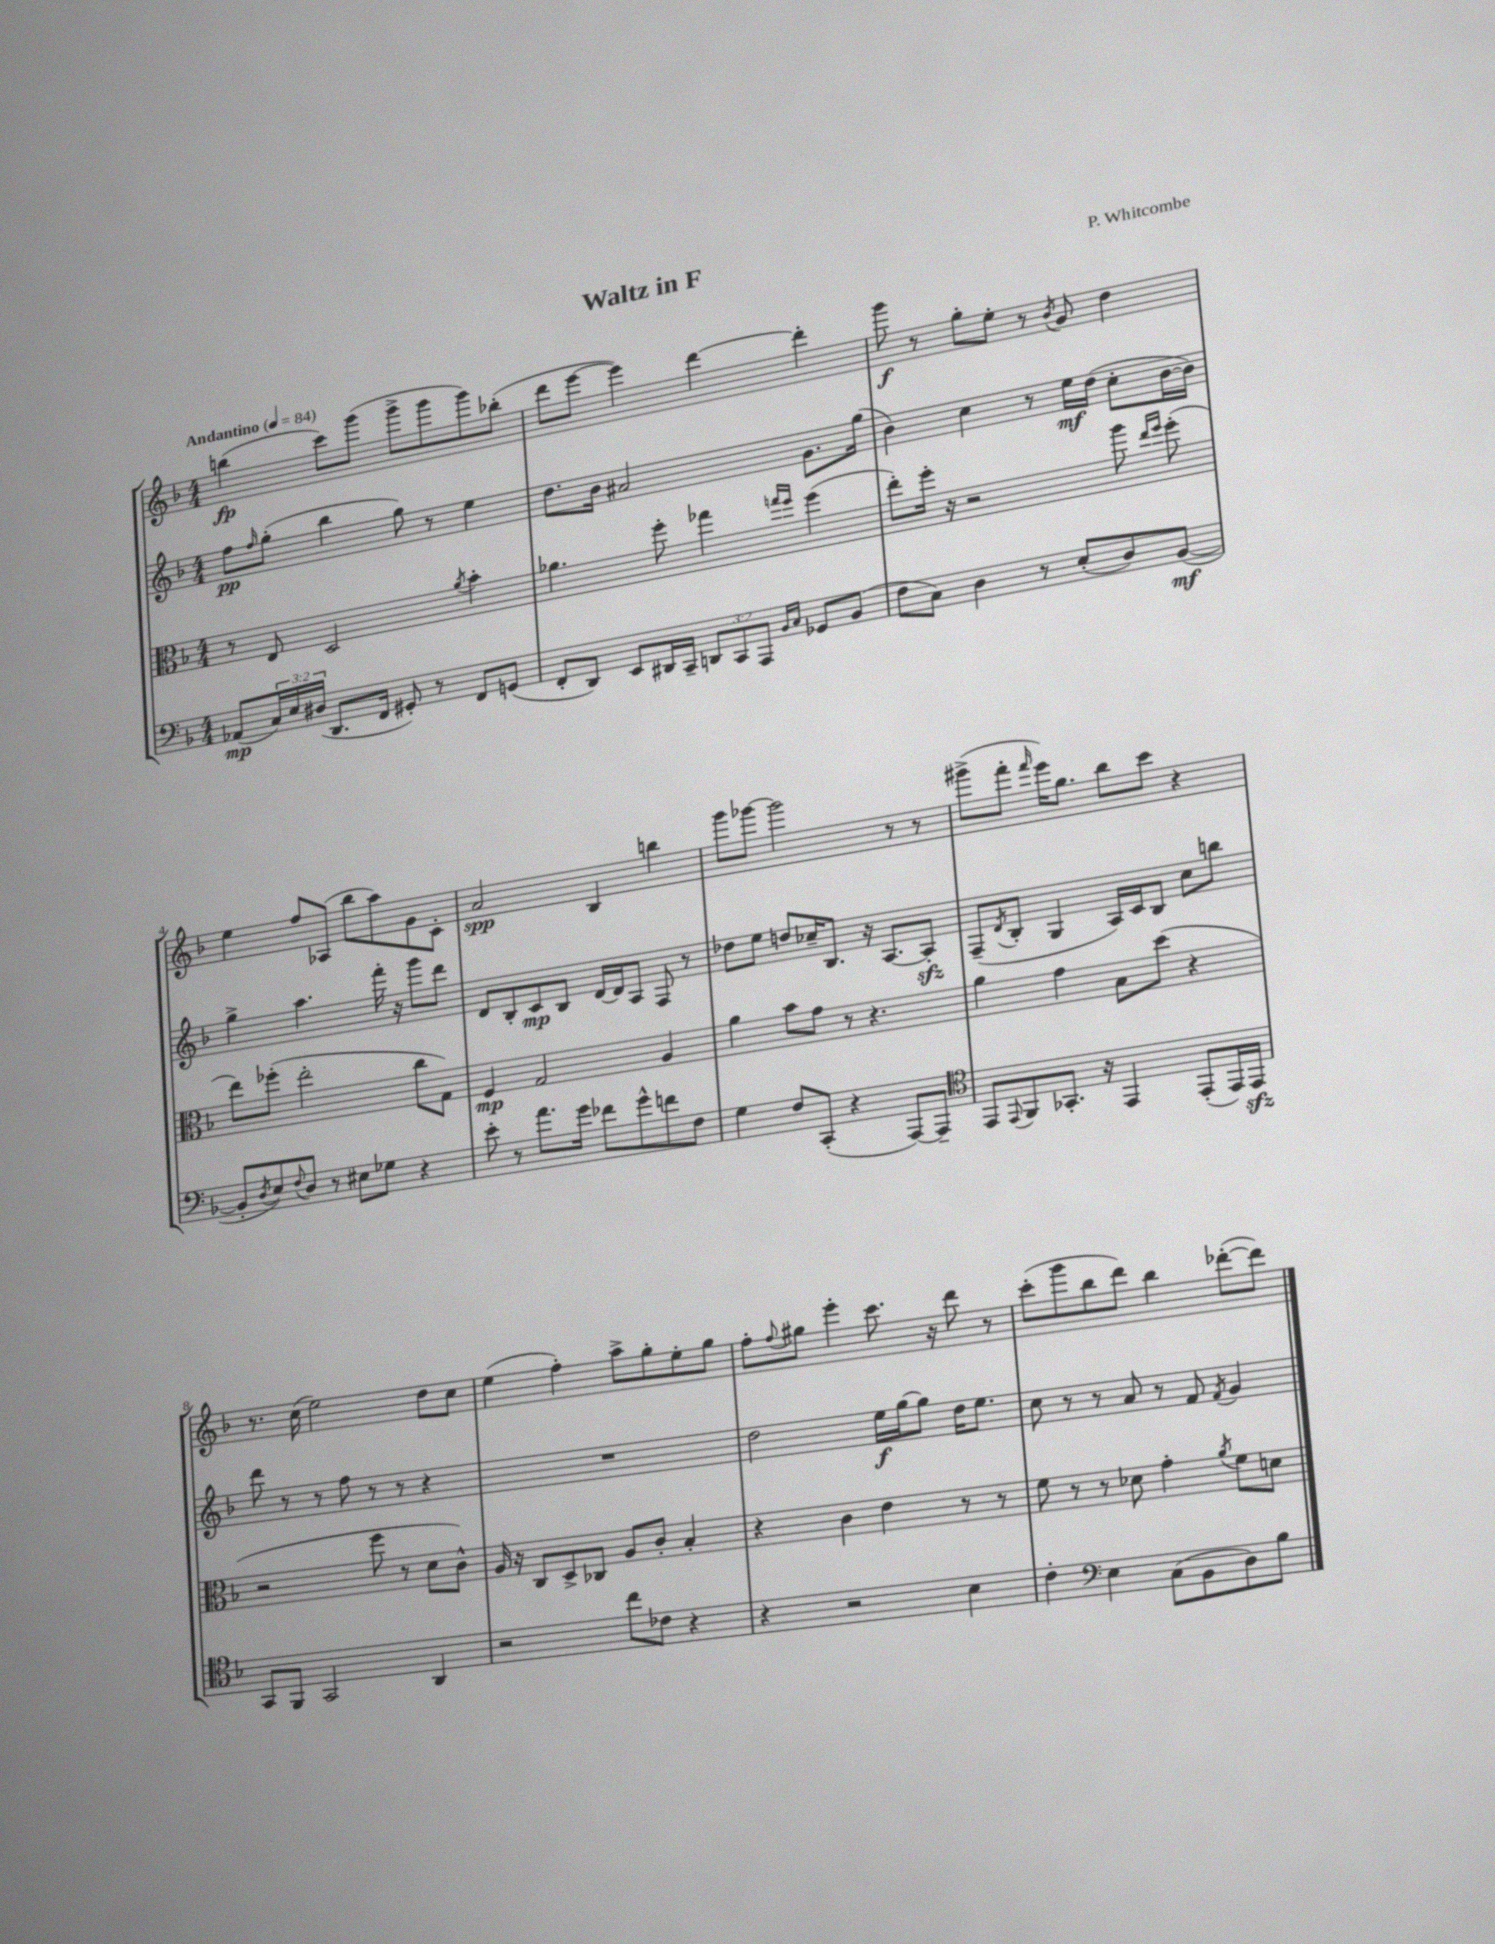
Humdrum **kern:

**kern	**kern	**kern	**kern
*staff4	*staff3	*staff2	*staff1
*clefF4	*clefC3	*clefG2	*clefG2
*k[b-]	*k[b-]	*k[b-]	*k[b-]
*M4/4	*M4/4	*M4/4	*M4/4
*MM84	*MM84	*MM84	*MM84
(8AA-	8r	8ff	(4bb
.	.	16qqff	.
24C)	8E	(8gg'	.
24E	.	.	.
(24D#	.	.	.
8.DD	2D	4bb-	8ccc)
.	.	.	(8ggg
16FF	.	.	.
8GG#')	.	8gg)	8ggg^
8r	.	8r	8ggg
.	8qa	.	.
8FF	4b-'	4ee	8ggg)
(8GG	.	.	(8bb-'
=	=	=	=
8FF'	4.a-	8.dd	8ddd
8DD)	.	.	[8eee
.	.	16b-	.
8EE	.	2a#	4eee])
16DD#	8ff'	.	.
16CC~	.	.	.
12DD	4gg-	.	[4ddd
12CC	.	.	.
12AAA	.	.	.
16qqBB-	16qqgg	.	.
16qqC	16qqff	.	.
8GG-	(4ff	8.g	4ddd']
(8BB-	.	.	.
.	.	(16gg	.
=	=	=	=
8F	8ee')	4b-)	8ggg
8C)	16ff'	.	8r
.	16r	.	.
4D	2r	4cc	8gg'
.	.	.	8ee'
8r	.	8r	8r
.	.	.	8qb-
(8E'	.	16ee	8g
.	.	(16dd	.
8D)	8aa	8cc'	4dd
.	16qqee	.	.
.	16qqff	.	.
([8BB-	(8ff'	[16b-	.
.	.	16b-])	.
=	=	=	=
8BB-']	8ee)	4gg^	4ee
8qD	.	.	.
8E)	(8ff-'	.	.
8qqF	.	.	.
8D	2ee'	4.aa	8ff
8r	.	.	(8A-
8E#	.	.	8bb-
8G-	.	16fff'	8aa)
.	.	16r	.
4r	8cc	8ggg	8g
.	8G)	8ddd	8c'
=	=	=	=
8e'	4F	8d	2a
8r	.	8B-'	.
8.a	2G	8c	.
.	.	8B-	.
16g	.	.	.
8f-	.	[16d	4B-
.	.	16d]	.
8g^^	.	8A	.
8f	4A	8F	4bb
8F	.	8r	.
=	=	=	=
4G	4a	8dd-	8ggg
.	.	8ee	[8ggg-
8F	8b-	8dd	2ggg-]
(8CC'	8g	16cc-~	.
.	.	8.B-	.
4r	8r	.	.
.	4.r	16r	.
.	.	[8.A	.
[8AAA)	.	.	8r
8AAA~]	.	8A']	8r
=	=	=	=
*clefC4	*	*	*
8EE	4a	(8F~	(8ggg#^
8qqEE	.	8qd	.
8FF	.	8B-'	8fff'
.	.	.	16qqfff
8.GG-'	4g	4G	16eee)
.	.	.	8.gg
16r	.	.	.
4EE	8B-	16A)	8bb-
.	.	16c	.
.	(8dd	8B-	8ccc
(8EE'	4r	8cc	4r
16EE)	.	8bb	.
16EE	.	.	.
=	=	=	=
8GG	2r	8ddd	8.r
8FF	.	8r	.
.	.	.	(16cc
2GG	.	8r	2ee)
.	.	8ff	.
.	8ff	8r	.
.	8r	8r	.
4AA	8d	4r	8dd
.	8c^^)	.	8cc
=	=	=	=
2r	16A	1r	(4ee
.	16r	.	.
.	8C	.	.
.	8D^	.	4ff')
.	8C-	.	.
8cc	8A	.	8aa^
8c-	8c'	.	8gg'
4r	4B-'	.	8ee'
.	.	.	8gg
=	=	=	=
4r	4r	2dd	8ff'
.	.	.	8qqff
.	.	.	8gg#
2r	4c	.	4eee'
.	4e	16ee	8.ccc
.	.	[16gg	.
.	.	8gg]	.
.	.	.	16r
4B-	8r	16dd	8ddd
.	.	8.ee	.
.	8r	.	8r
=	=	=	=
4c'	8f	8cc	(8ccc'
.	8r	8r	8ggg
*clefF4	*	*	*
4E	8r	8r	8bb-
.	8d-	8a	8ddd)
(8C	4g'	8r	4bb-
8BB-	.	8f	.
.	8qa	8qf	.
8D)	8f	4g	([8ddd-'
8B-	8d	.	8ddd-])
==	==	==	==
*-	*-	*-	*-
